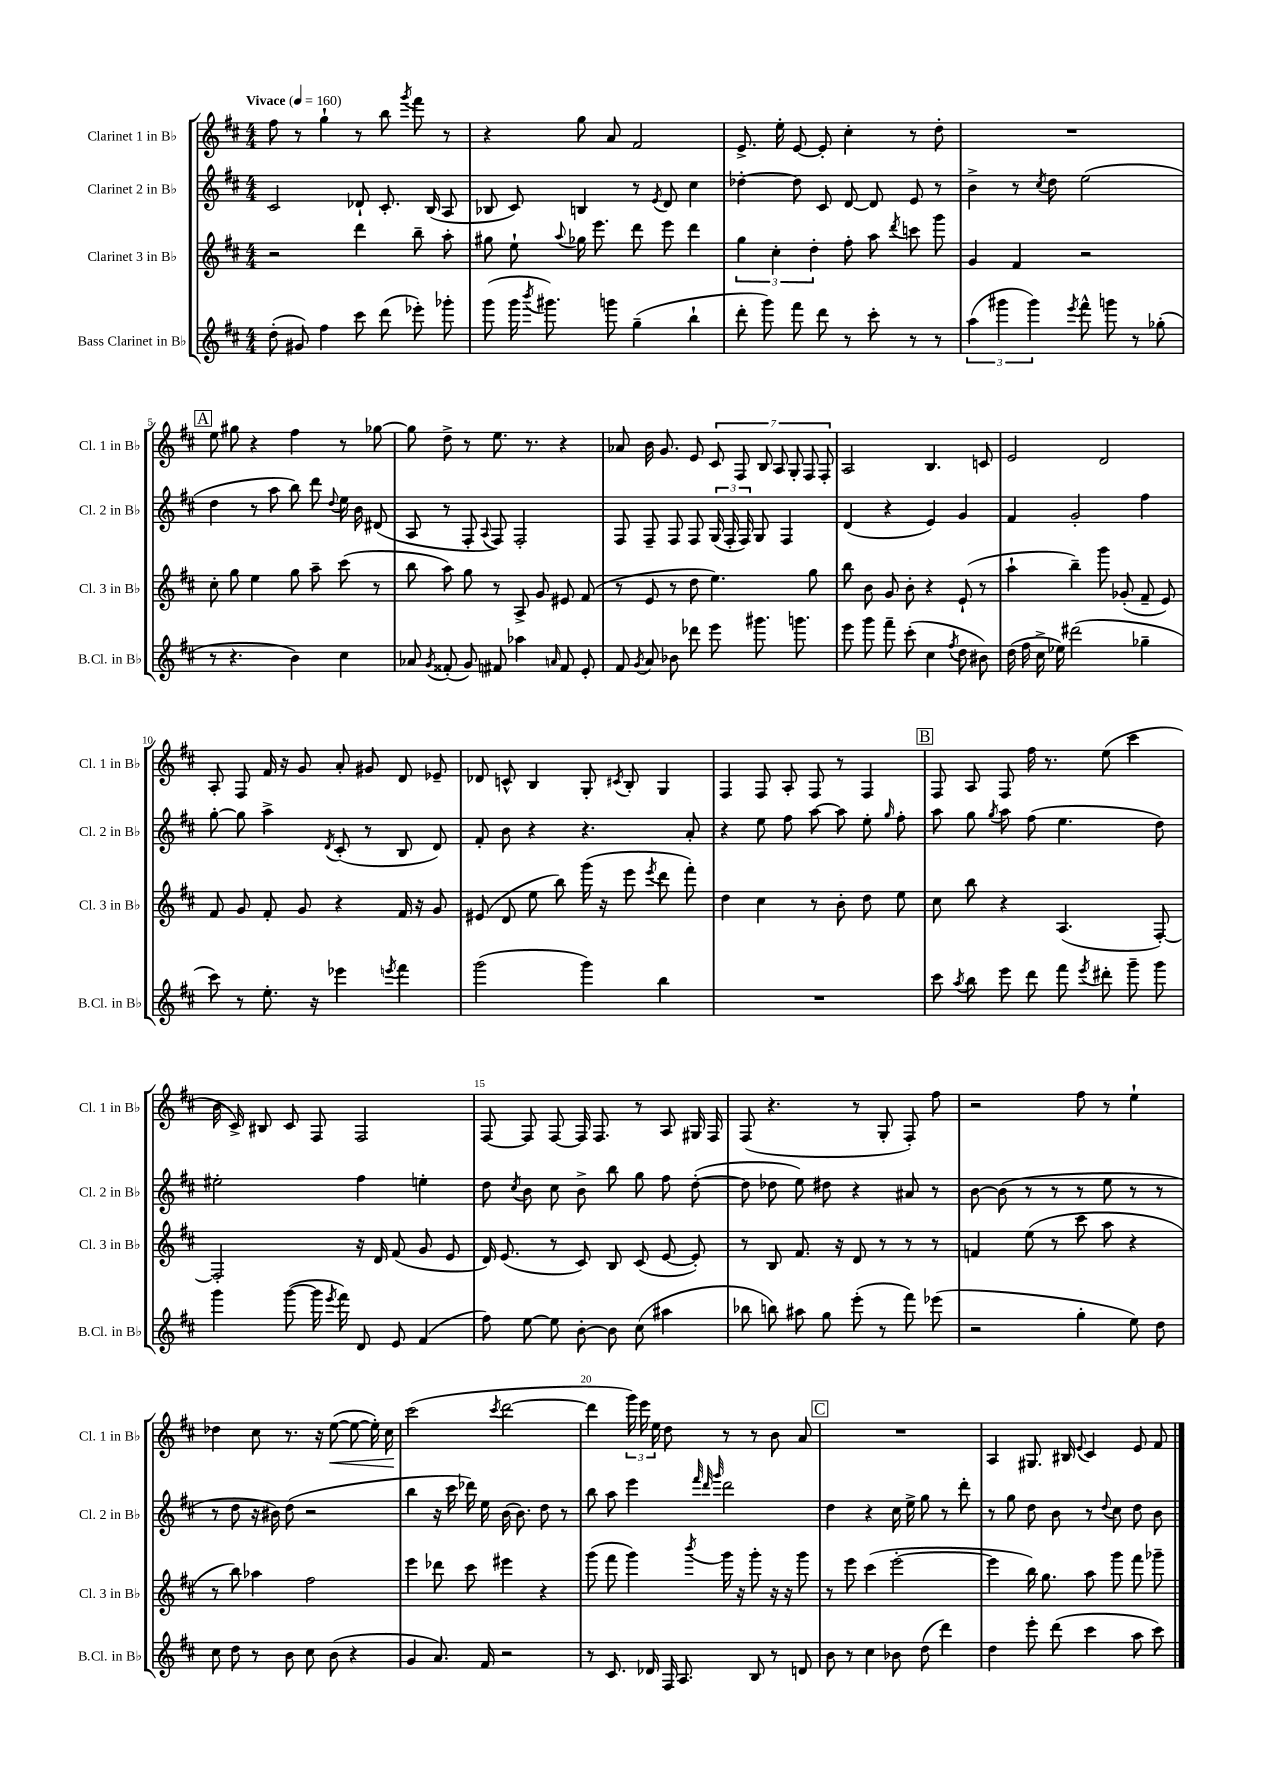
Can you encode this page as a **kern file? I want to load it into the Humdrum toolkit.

**kern	**kern	**kern	**kern
*staff4	*staff3	*staff2	*staff1
*clefG2	*clefG2	*clefG2	*clefG2
*k[f#c#]	*k[f#c#]	*k[f#c#]	*k[f#c#]
*M4/4	*M4/4	*M4/4	*M4/4
*MM160	*MM160	*MM160	*MM160
(8dd'\	2r	2c#/	8ff#\
8g#/)	.	.	8r
4ff#\	.	.	4gg`\
8ccc#\	4ddd\	8d-`/	8r
(8ddd\	.	8.c#'/	8bb\
.	.	.	8qggg/
8eee-'\)	8bb~\	.	8fff#\
.	.	(16B/	.
8ggg-'\	8aa'\	8A/	8r
=	=	=	=
(8ggg\	8gg#\	8B-/	4r
16ggg\	8ee`\	8c#/)	.
8qbbb/	.	.	.
8.ggg#\)	.	.	.
.	8qqaa/	.	.
.	16gg-\	4B/	8gg\
.	8.eee\	.	.
8ggg\	.	.	8a/
(4gg~\	8ddd\	8r	2f#/
.	.	8qe/	.
.	8eee\	8d/	.
4bb`\	4ddd\	4cc#\	.
=	=	=	=
8ddd'\	6gg\	[4dd-'\	8.e^/
8ggg\)	.	.	.
.	6cc#'\	.	.
.	.	.	16ee'\
8fff#\	.	8dd-\]	[8e/
.	6dd'\	.	.
8ddd\	.	8c#/	8e'/]
8r	8ff#'\	[8d/	4cc#'\
8ccc#'\	8aa\	8d/]	.
.	8qddd/	.	.
8r	8ccc\	8e/	8r
8r	8ggg\	8r	8dd'\
=	=	=	=
(6aa\	4g/	4b^\	1r
6ggg#\	.	.	.
.	4f#/	8r	.
6ggg#\)	.	.	.
.	.	8qcc#/	.
.	.	8dd\	.
8qeee/	.	.	.
8fff#^^\	2r	(2ee\	.
8ggg\	.	.	.
8r	.	.	.
(8gg-'\	.	.	.
=	=	=	=
8r	8cc#'\	4dd\	8ee\
4.r	8gg\	.	8gg#\
.	4ee\	8r	4r
.	.	8aa\	.
4b\)	8gg\	8bb\)	4ff#\
.	8aa~\	8ddd\	.
.	.	8qqdd/	.
4cc#\	(8ccc#\	16ee\	8r
.	.	16b\	.
.	8r	(8d#/	[8gg-\
=	=	=	=
8a-/	8bb\	8A/	8gg-\]
8qg/	.	.	.
(8f##'/	8aa\)	8r	8dd^\
8g/)	8gg\	8F#'/	8r
.	.	8qqA/	.
8f#/	8r	8F#/)	8.ee\
4aa-\	8A^/	2F#'/	.
.	.	.	8.r
.	8g/	.	.
16qqa/	.	.	.
8f#/	8e#/	.	4r
8e'/	(8f#/	.	.
=	=	=	=
8f#/	8r	8F#/	8a-/
8qg/	.	.	.
8a/	8e/	8F#~/	16b\
.	.	.	8.g/
8b-\	8r	8F#/	.
8ddd-\	8dd\	8F#/	8e/
8eee\	4.ee\)	(24G/	14c#/
.	.	24F#'/	.
.	.	.	14F#/
.	.	24F#/)	.
8.ggg#\	.	8G/	.
.	.	.	14B/
.	.	.	14A/
.	.	4F#/	.
.	.	.	14G'/
8.ggg\	.	.	.
.	.	.	14F#/
.	8gg\	.	.
.	.	.	14F#'/
=	=	=	=
8eee\	8bb\	(4d/	2A/
8ggg\	8b\	.	.
8fff#~\	8g/	4r	.
(8ccc#'\	8b'\	.	.
4cc#\	4r	4e/)	4.B/
8qff#/	.	.	.
8dd\	(8e`/	4g/	.
8b#\)	8r	.	8c/
=	=	=	=
(16dd\	4aa`\	4f#/	2e/
16ff#\	.	.	.
16cc#^\	.	.	.
16ee-\)	.	.	.
(2ddd#\	4bb~\)	2g'/	.
.	8ggg\	.	2d/
.	(8g-'/	.	.
4gg-~\	8f#~/	4ff#\	.
.	8e/)	.	.
=	=	=	=
8ccc#\)	8f#/	[8gg'\	8A'/
8r	8g/	8gg\]	8F#/
8.ee'\	8f#'/	4aa^\	16f#/
.	.	.	16r
.	8g/	.	8g/
16r	.	.	.
.	.	8qd/	.
4eee-\	4r	(8c#'/	8a'/
.	.	8r	8g#/
8qeee/	.	.	.
4fff#\	16f#/	8B/	8d/
.	16r	.	.
.	8g/	8d/)	8e-~/
=	=	=	=
(2ggg\	(8e#/	8f#'/	8d-/
.	8d/	8b\	8c^^/
.	8ee\	4r	4B/
.	8bb\)	.	.
4ggg\)	(16ggg\	4.r	8G'/
.	16r	.	.
.	.	.	8qc#/
.	8eee\	.	8B'/
.	8qeee/	.	.
4bb\	8ddd\	.	4G/
.	8fff#'\)	8a'/	.
=	=	=	=
1r	4dd\	4r	4F#/
.	4cc#\	8ee\	8F#/
.	.	8ff#\	8A'/
.	8r	[8aa\	8F#/
.	8b'\	8aa\]	8r
.	8dd\	8ee'\	4F#/
.	.	16qqgg/	.
.	8ee\	8ff#'\	.
=	=	=	=
8ccc#\	8cc#\	8aa\	8F#/
8qaa/	.	.	.
8bb\	8bb\	8gg\	8A/
.	.	8qgg/	.
8eee\	4r	8aa\	8F#/
8ddd\	.	(8ff#\	16ff#\
.	.	.	8.r
8fff#\	(4.A/	4.ee\	.
8qeee/	.	.	.
8ddd#'\	.	.	(8ee\
8ggg~\	.	.	4ccc#\
8ggg\	[8F#'/)	8dd\)	.
=	=	=	=
4ggg\	2F#'/]	2ee#'\	16b\
.	.	.	16c#^/)
.	.	.	8B#/
([8ggg\	.	.	8c#/
16ggg\]	.	.	8F#/
8qeee/	.	.	.
16fff#\)	.	.	.
8d/	16r	4ff#\	2F#/
.	16d/	.	.
8e/	(8f#/	.	.
(4f#/	8g/	4ee'\	.
.	8e/	.	.
=	=	=	=
8ff#\)	16d/)	8dd\	[8F#/
.	(8.e/	.	.
.	.	8qcc#/	.
[8ee\	.	8b\	8F#/]
8ee\]	8r	8cc#\	[8F#/
[8b'\	8c#/)	8b^\	16F#/]
.	.	.	8.F#/
8b\]	8B/	8bb\	.
(8cc#\	(8c#/	8gg\	8r
4aa#\	[8e/	8ff#\	8A/
.	8e'/])	([8dd'\	16G#/
.	.	.	16F#/
=	=	=	=
8bb-\	8r	8dd\]	(8F#/
8bb\)	8B/	8dd-\	4.r
8aa#\	8.f#/	8ee\)	.
8gg\	.	8dd#\	.
.	16r	.	.
(8eee'\	8d/	4r	8r
8r	8r	.	8G'/
8fff#\)	8r	8a#/	8F#'/)
(8eee-\	8r	8r	8ff#\
=	=	=	=
2r	4f/	[8b\	2r
.	.	(8b\]	.
.	(8ee\	8r	.
.	8r	8r	.
4gg'\	8ccc#\	8r	8ff#\
.	8aa\	8ee\	8r
8ee\)	4r	8r	4ee`\
8dd\	.	8r	.
=	=	=	=
8cc#\	8r	8r	4dd-\
8dd\	8bb\)	8dd\	.
8r	4aa-\	16r	8cc#\
.	.	16b#\)	.
8b\	.	(8dd\	8.r
8cc#\	2ff#\	2r	.
.	.	.	16r
(8b\	.	.	([8ee\
4r	.	.	8ee\_
.	.	.	16ee'\])
.	.	.	16cc#\
=	=	=	=
4g/	4eee\	4bb\	(2ccc#\
8.a/)	8ddd-\	16r	.
.	.	16ccc#\	.
.	8ccc#\	16ddd-\)	.
16f#/	.	16ee\	.
.	.	.	8qccc#/
2r	4eee#\	(16b\	[2ddd\
.	.	8.b\)	.
.	4r	8dd\	.
.	.	8r	.
=	=	=	=
8r	(8ggg\	8bb\	4ddd\]
8.c#/	8fff#\	8aa\	.
.	4ggg\)	4eee\	24ggg\)
.	.	.	24eee\
16d-/	.	.	.
.	.	.	24ee\
16F#/	.	.	8dd\
8.A/	.	.	.
.	.	32qqfff#/	.
.	.	32qqddd/	.
.	8qbbb/	32qqggg/	.
.	16ggg\	2ddd\	8r
.	16r	.	.
8B/	8ggg'\	.	8r
8r	16r	.	8b\
.	16r	.	.
8d/	8ggg\	.	8a/
=	=	=	=
8b\	8r	4dd\	1r
8r	8eee\	.	.
4cc#\	(4ccc#\	4r	.
8b-\	[2eee'\	16cc#\	.
.	.	16ee^\	.
(8dd\	.	8gg\	.
4ddd\)	.	8r	.
.	.	8ddd'\	.
=	=	=	=
4dd\	4eee\]	8r	4A/
.	.	8gg\	.
8eee'\	16bb\)	8dd\	8.G#/
.	8.gg\	.	.
(8ddd\	.	8b\	.
.	.	.	16B#/
.	.	.	8qqe/
4ccc#\	8aa\	8r	4c#/
.	.	8qqdd/	.
.	8ggg\	8cc#\	.
8aa\	8fff#\	8dd\	8e/
8ccc#\)	8ggg-~\	8b\	8f#/
==	==	==	==
*-	*-	*-	*-
